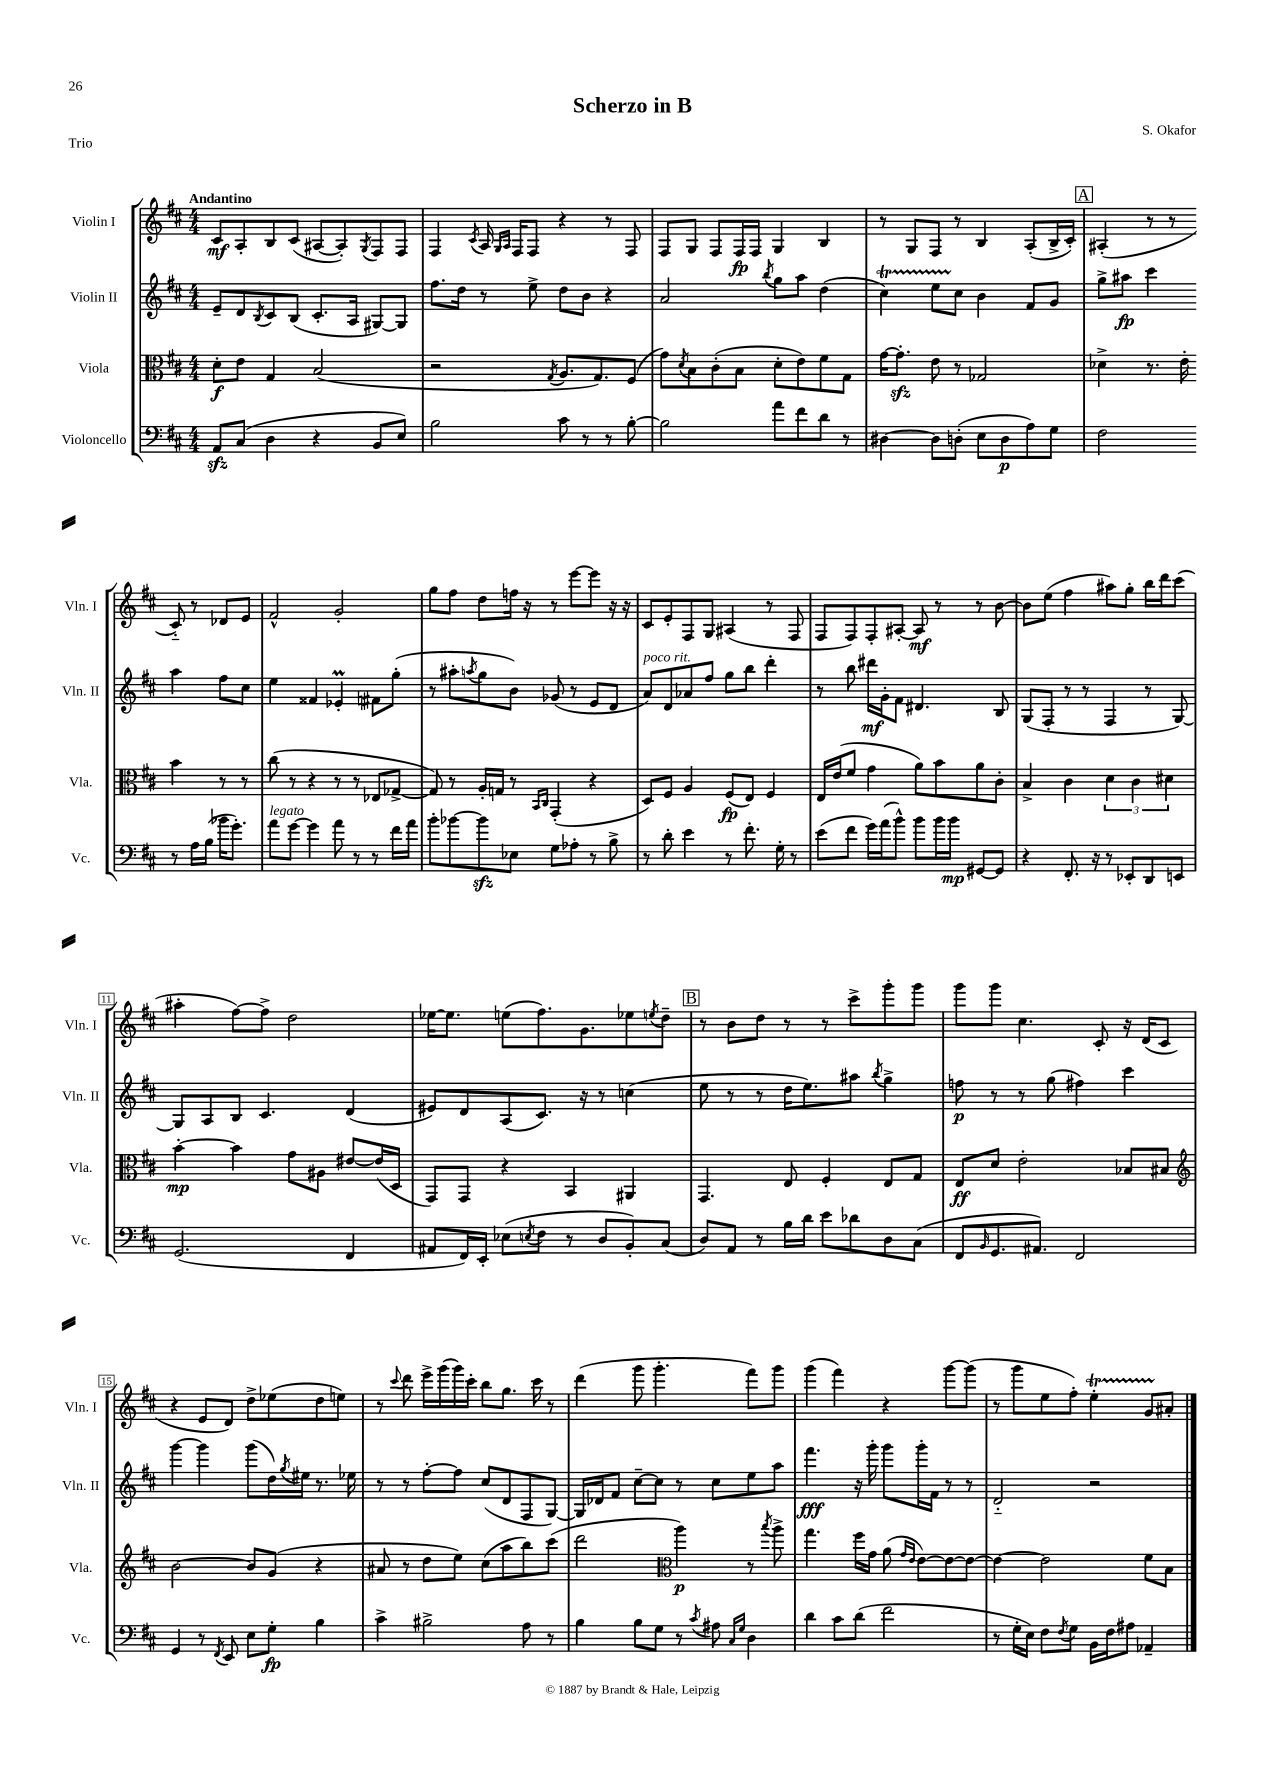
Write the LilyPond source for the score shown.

\header { title = "Scherzo in B" composer = "S. Okafor" piece = "Trio" }
<<
\new StaffGroup <<
\new Staff = "s0" \with { instrumentName = "Violin I" shortInstrumentName = "Vln. I" } {
    \clef treble \key d \major \numericTimeSignature \time 4/4 \tempo "Andantino"
    cis'8\mf a8-. b8 cis'8( ais8~ ais8-.) \acciaccatura { g8 } fis8 fis8 |
    fis4 \acciaccatura { cis'8 } a16 \grace { g16 a16 } fis16 fis8 r4 r8 fis8 |
    fis8 g8 fis8 fis16\fp fis16 g4 b4 |
    r8 g8 fis8 r8 b4 a8-.( b16-> cis'16-.) |
    \mark \markup { \box "A" } ais4-.( r8 r8 cis'8-_) r8 des'8 e'8 |
    fis'2-^ g'2-. |
    g''8 fis''8 d''8 f''16 r16 r8 e'''8~ e'''8 r16 r16 |
    cis'8 e'8-. fis8 g8 ais4( r8 fis8 |
    fis8 fis8) fis8-. ais8~-. ais8\mf r8 r8 b'8~ |
    b'8 e''8( fis''4 ais''8) g''8-. b''16 d'''16 cis'''8( |
    ais''4-. fis''8~) fis''8-> d''2 |
    ees''16~ ees''8. e''8( fis''8.) g'8. ees''8 \acciaccatura { e''8 } d''8-- |
    \mark \markup { \box "B" } r8 b'8 d''8 r8 r8 cis'''8-> g'''8-. g'''8 |
    g'''8 g'''8 cis''4. cis'8-. r16 d'16( cis'8 |
    r4 e'8 d'8) d''8-> ees''8( d''8 e''8) |
    r8 \appoggiatura { cis'''8 } d'''8 e'''16-> g'''16( g'''16) cis'''16-. b''8 g''8. cis'''16 r8 |
    d'''4( g'''8 g'''4.-. fis'''8) g'''8 |
    g'''4( fis'''4) r4 g'''8~ g'''8( |
    r8 g'''8 e''8 fis''8-.) e''4-.\startTrillSpan g'8 ais'8-.\stopTrillSpan \bar "|." |
}
\new Staff = "s1" \with { instrumentName = "Violin II" shortInstrumentName = "Vln. II" } {
    \clef treble \key d \major \numericTimeSignature \time 4/4
    e'8-- d'8 \acciaccatura { b8 } cis'8 b8( cis'8.-. a16 gis8~) gis8 |
    fis''8. d''16 r8 e''8-> d''8 b'8 r4 |
    a'2 \acciaccatura { b''8 } g''8 a''8 d''4( |
    cis''4\startTrillSpan) e''8 cis''8\stopTrillSpan b'4 fis'8 g'8 |
    \mark \markup { \box "A" } g''8-> ais''8\fp cis'''4 ais''4 fis''8 cis''8 |
    e''4 fisis'4 ees'4-.\prall fis'8 g''8-.( |
    r8 ais''8-. \acciaccatura { a''8 } g''8 b'8) ges'8( r8 e'8 d'8 |
    a'8^\markup { \italic "poco rit." }) d'8 aes'8 fis''8 g''8 b''8 d'''4-. |
    r8 b''8 dis'''16\mf g'16-. fis'8 dis'4. b8 |
    g8( fis8-. r8 r8 fis4 r8 g8~) |
    g8 a8 b8 cis'4. d'4( |
    eis'8) d'8 a8( cis'8.) r16 r8 c''4( |
    \mark \markup { \box "B" } e''8 r8 r8 d''16 e''8.) ais''8 \acciaccatura { b''8 } g''4-> |
    f''8\p r8 r8 g''8( fis''4) cis'''4 |
    g'''4~ g'''4 g'''8( d''16) \acciaccatura { g''8 } eis''16 r8. ees''16 |
    r8 r8 fis''8~-. fis''8 cis''8( d'8 fis8 g8~) |
    g16 des'16 fis'8 cis''8~-- cis''8 r8 cis''8 e''8 a''8 |
    fis'''4.\fff r16 g'''16-. g'''8 g'''16-. fis'16 r8 r8 |
    d'2-_ r2 \bar "|." |
}
\new Staff = "s2" \with { instrumentName = "Viola" shortInstrumentName = "Vla." } {
    \clef alto \key d \major \numericTimeSignature \time 4/4
    d'8-.\f e'8 g4 b2( |
    r2 \acciaccatura { g8 } a8. g8.) fis8( |
    g'8) \acciaccatura { d'8 } b8 cis'8-.( b8 d'8-. e'8) fis'8 g8 |
    g'16~ g'8.-.\sfz e'8 r8 ges2 |
    \mark \markup { \box "A" } des'4-> r8. e'16-. b'4 r8 r8 |
    cis''8( r8 r4 r8 r8 ees8 ges8~-> |
    ges8) r8 a16-. g16 r8 \grace { b,16 cis16 } g,4-.( r4 |
    d8) fis8 a4 fis8\fp( e8) fis4 |
    e16 e'16( fis'8 g'4 a'8) b'8 a'8 cis'8-. |
    b4-> cis'4 \tuplet 3/2 { d'4 cis'4 dis'4 } |
    b'4~-.\mp b'4 g'8 ais8 eis'8~ eis'16( d16 |
    g,8) g,8 r4 b,4 ais,4 |
    \mark \markup { \box "B" } g,4. e8 fis4-. e8 g8 |
    e8\ff d'8 e'2-. bes8 bis8 |
    \clef treble b'2~ b'8 g'8( r4 |
    ais'8 r8 d''8 e''8) cis''8( a''8 b''8) cis'''8( |
    d'''2 \clef alto a''4\p) r8 \acciaccatura { b''8 } a''8-> |
    g''4. fis''16 g'16 a'8( \grace { g'16 e'16 } e'8~) e'8~ e'8~ |
    e'4~ e'2 fis'8 b8 \bar "|." |
}
\new Staff = "s3" \with { instrumentName = "Violoncello" shortInstrumentName = "Vc." } {
    \clef bass \key d \major \numericTimeSignature \time 4/4
    a,8\sfz cis8( d4 r4 b,8 e8) |
    b2 cis'8 r8 r8 b8~-. |
    b2 a'8 fis'8 d'8 r8 |
    dis4~ dis8 d8-.( e8 d8\p a8) g8 |
    \mark \markup { \box "A" } fis2 r8 a16 b16( bes'16 g'8.-.) |
    a'8^\markup { \italic "legato" } g'8~ g'4 a'8 r8 r8 fis'16 a'16 |
    b'8-. bes'8~ bes'8\sfz ees8 g8 aes8-. r8 b8-> |
    r8 d'8-. e'4 r8 fis'8.-. g16-. r8 |
    e'8( fis'8 g'16) a'16( b'8-^) b'8 b'16 b'16\mp gis,8~ gis,8 |
    r4 fis,8.-. r16 r8 ees,8-. d,8 e,8 |
    g,2.( fis,4 |
    ais,8 fis,16) e,16-. ees8( \acciaccatura { e8 } fis8 r8 d8 b,8-.) cis8( |
    \mark \markup { \box "B" } d8) a,8 r8 b16 d'16 e'8 des'8 d8 cis8( |
    fis,8 \grace { b,16 } g,8. ais,8.) fis,2 |
    g,4 r8 \acciaccatura { fis,8 } e,8 e8 g8-.\fp b4 |
    cis'4-> bis2-> a8 r8 |
    b4 b8 g8 r8 \acciaccatura { cis'8 } ais8 \grace { cis16 g16 } d4 |
    d'4 cis'8 d'8( fis'2 |
    r8 g16-. e16) fis8 \acciaccatura { fis8 } g8 b,16 fis16 ais8 aes,4-- \bar "|." |
}
>>
>>
\layout { \context { \Score \override BarNumber.stencil = #(make-stencil-boxer 0.1 0.3 ly:text-interface::print) } }
